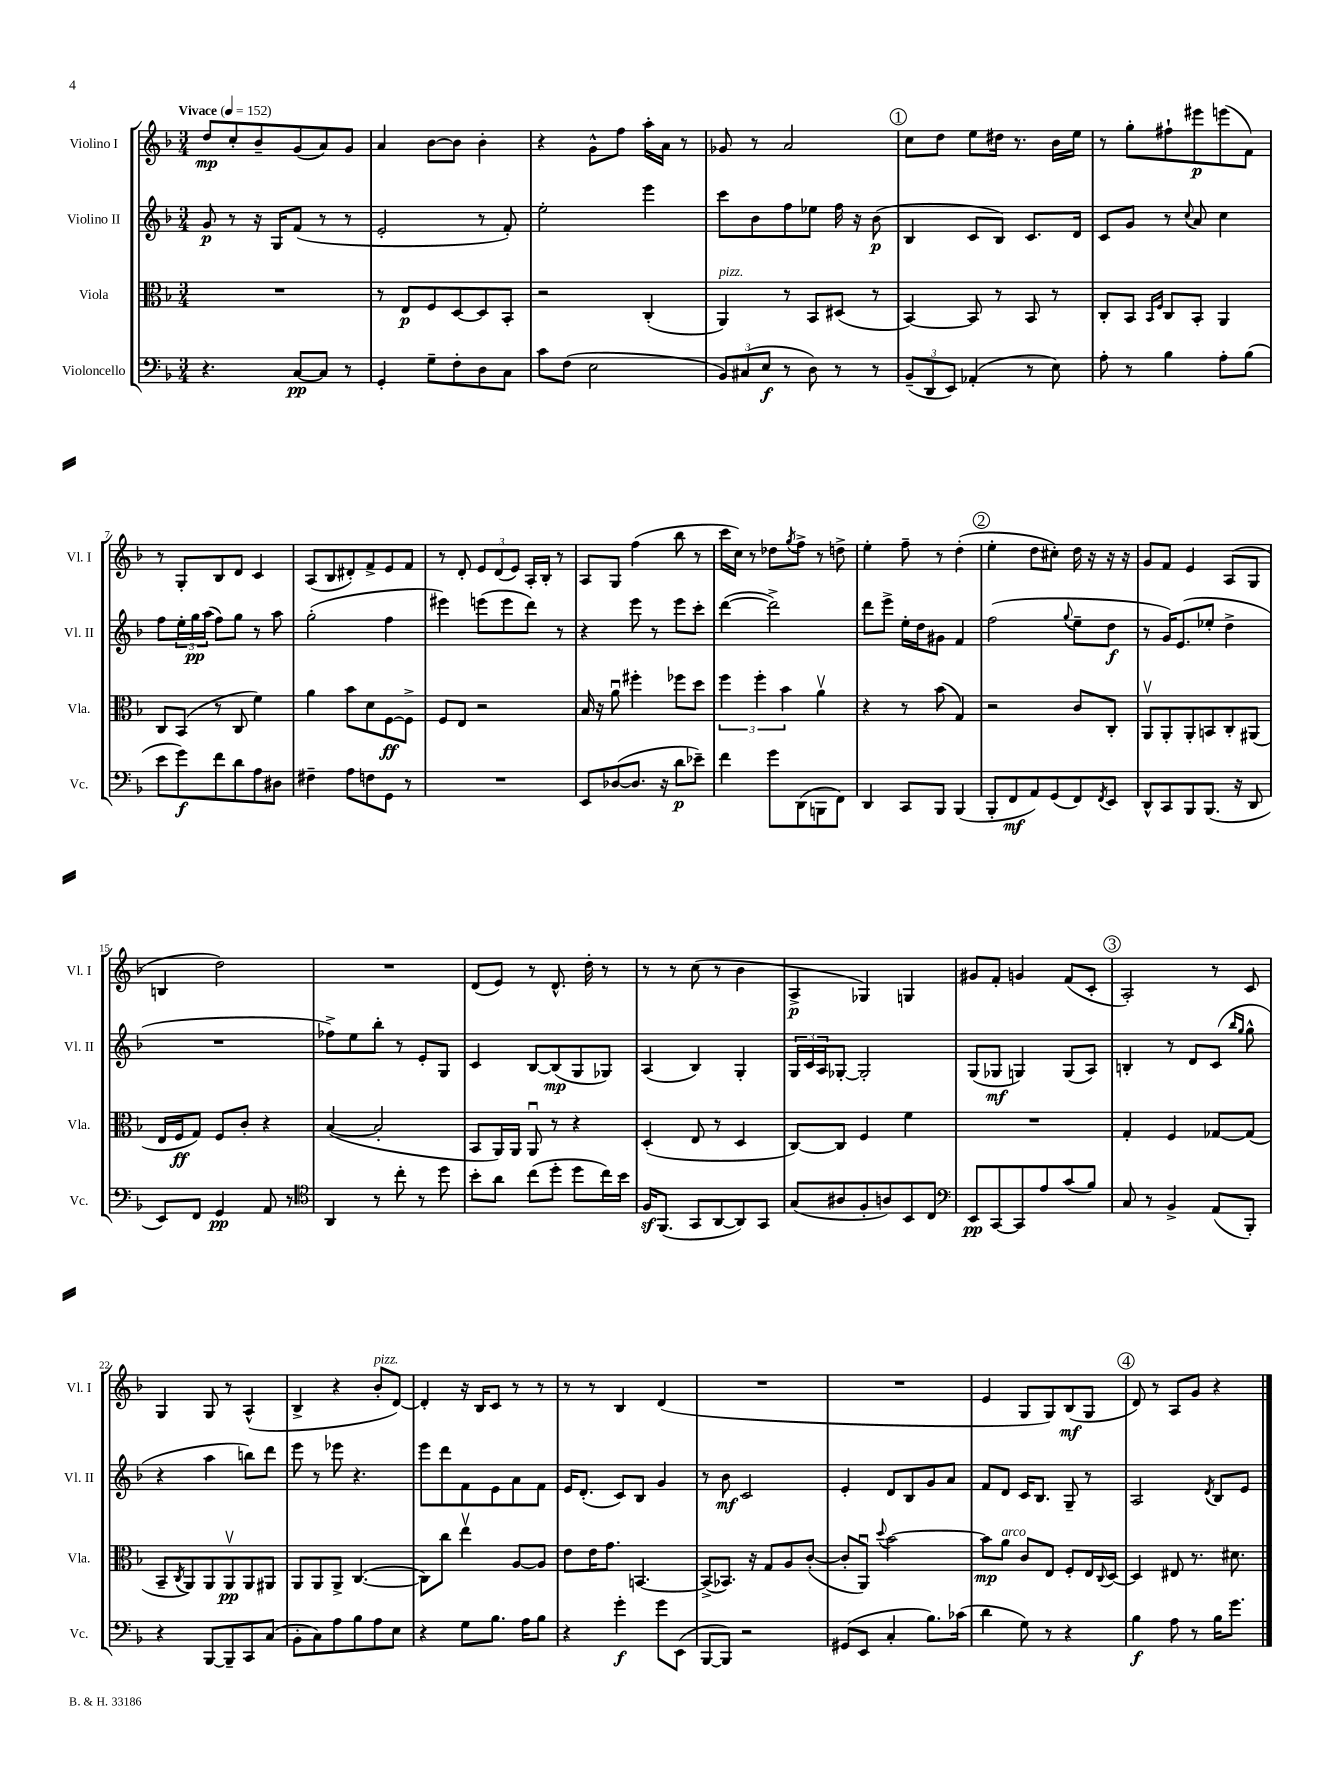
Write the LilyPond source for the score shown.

<<
\new StaffGroup <<
\new Staff = "s0" \with { instrumentName = "Violino I" shortInstrumentName = "Vl. I" } {
    \clef treble \key f \major \numericTimeSignature \time 3/4 \tempo "Vivace" 4 = 152
    d''8\mp c''8-. bes'8-- g'8( a'8) g'8 |
    a'4 bes'8~ bes'8 bes'4-. |
    r4 g'8-^ f''8 a''16-. a'16 r8 |
    ges'8 r8 a'2 |
    \mark \markup { \circle "1" } c''8 d''8 e''8 dis''16 r8. bes'16 e''16 |
    r8 g''8-. fis''8-! eis'''8\p e'''8( f'8) |
    r8 g8-. bes8 d'8 c'4 |
    a8( bes8 dis'8-.) f'8-> e'8 f'8 |
    r8 d'8-. \tuplet 3/2 { e'8 d'8( e'8) } a16-. bes16-. r8 |
    a8 g8 f''4( bes''8 r8 |
    c'''16 c''16) r8 des''8 \acciaccatura { g''8 } f''8-> r8 d''8-> |
    e''4-. f''8-- r8 d''4-.( |
    \mark \markup { \circle "2" } e''4-. d''8 cis''8-.) d''16 r16 r16 r16 |
    g'8 f'8 e'4 a8( g8 |
    b4 d''2) |
    R2. |
    d'8( e'8) r8 d'8.-^ d''16-. r8 |
    r8 r8 c''8( r8 bes'4 |
    a4->\p ges4) g4 |
    gis'8 f'8-. g'4 f'8( c'8-. |
    \mark \markup { \circle "3" } a2-.) r8 c'8 |
    g4 g8 r8 a4-^( |
    bes4-> r4 bes'8-.^\markup { \italic "pizz." } d'8~) |
    d'4-. r16 bes16 c'8 r8 r8 |
    r8 r8 bes4 d'4( |
    R2. |
    R2. |
    e'4 g8 g8) bes8\mf( g8 |
    \mark \markup { \circle "4" } d'8) r8 a8 g'8 r4 \bar "|." |
}
\new Staff = "s1" \with { instrumentName = "Violino II" shortInstrumentName = "Vl. II" } {
    \clef treble \key f \major \numericTimeSignature \time 3/4
    g'8\p r8 r16 g16 f'8( r8 r8 |
    e'2-. r8 f'8-.) |
    e''2-. e'''4 |
    c'''8 bes'8 f''8 ees''8 f''16 r16 bes'8\p( |
    \mark \markup { \circle "1" } bes4 c'8 bes8) c'8. d'16 |
    c'8 g'8 r8 \appoggiatura { c''8 } a'8 c''4 |
    f''8 \tuplet 3/2 { e''16-. g''16\pp a''16( } f''8) g''8 r8 a''8 |
    g''2-.( f''4 |
    eis'''4) e'''8( e'''8 d'''8) r8 |
    r4 e'''8 r8 e'''8 c'''8-. |
    d'''4~( d'''2->) |
    d'''8 e'''8-> e''16-. d''16 gis'8 f'4 |
    \mark \markup { \circle "2" } f''2( \appoggiatura { g''8 } e''8-- d''8\f |
    r8 g'16) e'8.( ees''8-. d''4-> |
    R2. |
    fes''8->) e''8 bes''8-. r8 e'8-. g8 |
    c'4 bes8~ bes8\mp( g8 ges8) |
    a4( bes4) g4-. |
    \tuplet 3/2 { g16 c'16 a16 } ges8~-. ges2-. |
    g8( ges8\mf g4) g8( a8) |
    \mark \markup { \circle "3" } b4-. r8 d'8 c'8( \grace { bes''16 g''16 } g''8-^ |
    r4 a''4 b''8) d'''8 |
    e'''8 r8 ees'''8 r4. |
    e'''8 d'''8 f'8 e'8 a'8 f'8 |
    e'16 d'8.-.( c'8) bes8 g'4 |
    r8 bes'8\mf c'2 |
    e'4-. d'8 bes8 g'8 a'8 |
    f'8 d'8 c'16 bes8. g8-- r8 |
    \mark \markup { \circle "4" } a2 \acciaccatura { d'8 } bes8 e'8 \bar "|." |
}
\new Staff = "s2" \with { instrumentName = "Viola" shortInstrumentName = "Vla." } {
    \clef alto \key f \major \numericTimeSignature \time 3/4
    R2. |
    r8 e8\p f8 d8~ d8 bes,8-. |
    r2 c4-.( |
    a,4^\markup { \italic "pizz." }) r8 bes,8 dis8( r8 |
    \mark \markup { \circle "1" } bes,4~) bes,8 r8 bes,8 r8 |
    c8-. bes,8 \grace { bes,16 f16 } c8 bes,8-. a,4 |
    c8 bes,8( r8 c8 f'4) |
    a'4 bes'8 d'8 f8~\ff f8-> |
    f8 e8 r2 |
    bes16 r16 a'8\downbow fis''4-. fes''8 d''8 |
    \tuplet 3/2 { f''4 f''4-. bes'4 } a'4\upbow |
    r4 r8 bes'8( g4) |
    \mark \markup { \circle "2" } r2 c'8 c8-. |
    a,8\upbow a,8-. a,8-. b,8 c8-. ais,8( |
    e16 f16\ff g8) f8 c'8-. r4 |
    bes4~( bes2-. |
    bes,8 a,16) a,16 a,8\downbow r8 r4 |
    d4-.( e8 r8 d4 |
    c8~) c8 f4 f'4 |
    R2. |
    \mark \markup { \circle "3" } g4-. f4 ges8~ ges8( |
    bes,8-- \acciaccatura { c8 } a,8) a,8 a,8\upbow\pp a,8 ais,8 |
    a,8 a,8 a,8-> c4.~( |
    c8) c''8 e''4\upbow a8~ a8 |
    e'8 e'16 g'8. b,4.~ |
    b,8->( bes,8.) r16 g8 a8 c'8~-.( |
    c'8-. a,8\downbow) \appoggiatura { d''8 } bes'2~ |
    bes'8\mp a'8^\markup { \italic "arco" } c'8 e8 f8-. e16 \appoggiatura { c8 } d16~ |
    \mark \markup { \circle "4" } d4 eis8 r8. dis'8. \bar "|." |
}
\new Staff = "s3" \with { instrumentName = "Violoncello" shortInstrumentName = "Vc." } {
    \clef bass \key f \major \numericTimeSignature \time 3/4
    r4. c8~\pp c8 r8 |
    g,4-. g8-- f8-. d8 c8 |
    c'8 f8( e2 |
    \tuplet 3/2 { bes,8) cis8( e8\f } r8 d8) r8 r8 |
    \mark \markup { \circle "1" } \tuplet 3/2 { bes,8--( d,8 e,8) } aes,4-.( r8 e8) |
    a8-. r8 bes4 a8-. bes8( |
    e'8 g'8\f) f'8 d'8 a8 dis8 |
    fis4-- a8 f8 g,8 r8 |
    R2. |
    e,8 des8~( des8. r16 d'8\p ees'8--) |
    f'4 g'8 d,8( b,,8 f,8) |
    d,4 c,8 bes,,8 bes,,4( |
    \mark \markup { \circle "2" } bes,,8-. f,8\mf a,8) g,8( f,8) \acciaccatura { f,8 } e,8 |
    d,8-^ c,8 bes,,8 bes,,8.( r16 d,8 |
    e,8) f,8 g,4\pp a,8 r8 |
    \clef tenor a,4 r8 c''8-. r8 d''8 |
    bes'8-. a'8 c''8( d''8-. d''8 c''16) bes'16 |
    f16\sf f,8.( g,8 a,8~ a,8) g,8 |
    g8( ais8 f8-. a8) bes,8 c8 |
    \clef bass e,8\pp c,8~ c,8 a8 c'8( bes8) |
    \mark \markup { \circle "3" } c8 r8 bes,4-> a,8( bes,,8-.) |
    r4 bes,,8~ bes,,8-- c,8 c8( |
    bes,8-. c8) a8 bes8 a8 e8 |
    r4 g8 bes8. a16 bes8 |
    r4 g'4-.\f g'8 e,8( |
    bes,,8~ bes,,8) r2 |
    gis,8( e,8 c4-. bes8.) ces'16( |
    d'4 g8) r8 r4 |
    \mark \markup { \circle "4" } bes4\f a8 r8 bes16 g'8. \bar "|." |
}
>>
>>
